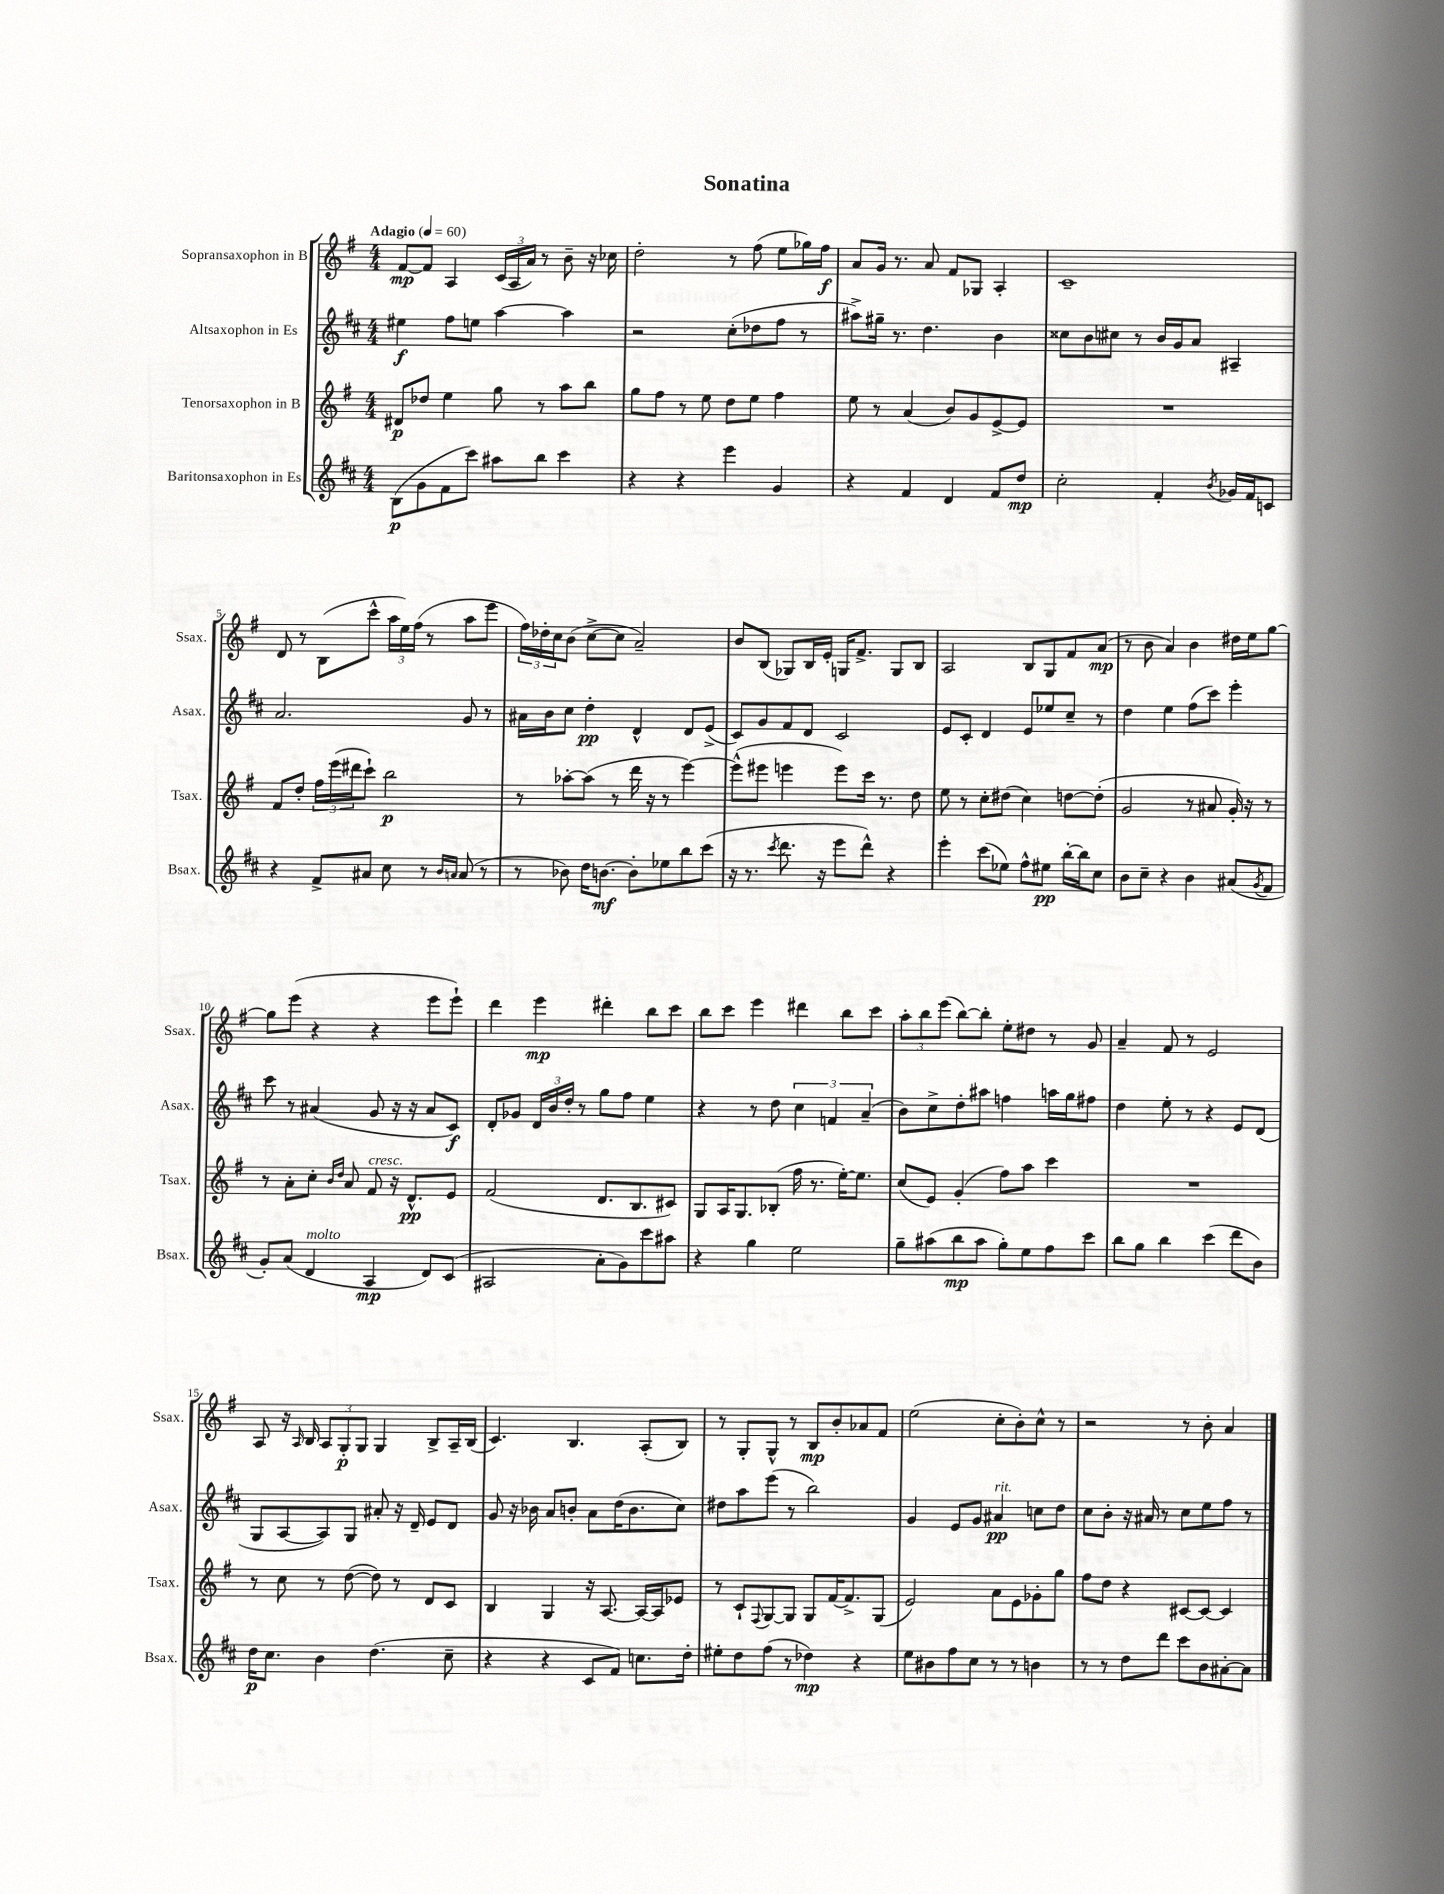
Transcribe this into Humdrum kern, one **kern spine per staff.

**kern	**dynam	**kern	**dynam	**kern	**dynam	**kern	**dynam
*part4	*part4	*part3	*part3	*part2	*part2	*part1	*part1
*staff4	*staff4	*staff3	*staff3	*staff2	*staff2	*staff1	*staff1
*I"Baritonsaxophon in Es	*	*I"Tenorsaxophon in B	*	*I"Altsaxophon in Es	*	*I"Sopransaxophon in B	*
*I'Bsax.	*	*I'Tsax.	*	*I'Asax.	*	*I'Ssax.	*
*clefG2	*	*clefG2	*	*clefG2	*	*clefG2	*
*k[f#c#]	*	*k[f#]	*	*k[f#c#]	*	*k[f#]	*
*M4/4	*	*M4/4	*	*M4/4	*	*M4/4	*
*MM60	*	*MM60	*	*MM60	*	*MM60	*
=1	=1	=1	=1	=1	=1	=1	=1
!	!	!	!	!	!	!LO:TX:a:B:t=Adagio	!
(8B\L	p	8d#X/L	p	4ee#X\	f	[8f#/L	mp
8g\	.	8dd-X/J	.	.	.	8f#/J]	.
8f#\	.	4ee\	.	8ff#\L	.	4A/	.
8ccc#\J)	.	.	.	8een\J	.	.	.
8aa#X\L	.	8gg\	.	[4aa\	.	(24c/LL	.
.	.	.	.	.	.	24A/	.
.	.	.	.	.	.	24a/JJ)	.
8bb\J	.	8r	.	.	.	8r	.
4ccc#\	.	8aa\L	.	4aa\]	.	8b~\	.
.	.	8bb\J	.	.	.	16r	.
.	.	.	.	.	.	16cc-X\	.
=2	=2	=2	=2	=2	=2	=2	=2
4r	.	8gg\L	.	2r	.	2dd'\	.
.	.	8ff#\J	.	.	.	.	.
4r	.	8r	.	.	.	.	.
.	.	8ee\	.	.	.	.	.
4eee\	.	8dd\L	.	(8cc#'\L	.	8r	.
.	.	8ee\J	.	8dd-X\	.	(8ff#\	.
4g/	.	4ff#\	.	8ff#\J	.	8ee\L	.
.	.	.	.	8r	.	16gg-X\L)	.
.	.	.	.	.	.	16ff#\JJ	f
=3	=3	=3	=3	=3	=3	=3	=3
4r	.	8ee\	.	8aa#X^\L)	.	8a/L	.
.	.	8r	.	16gg#X~\Jk	.	16g/Jk	.
.	.	.	.	8.r	.	8.r	.
4f#/	.	(4a/	.	.	.	.	.
.	.	.	.	4.dd\	.	8a/	.
4d/	.	8b/L)	.	.	.	8f#/L	.
.	.	8g/	.	.	.	8G-X/J	.
8f#/L	.	[8e^/	.	4b\	.	4A'/	.
8dd/J	mp	8e/J]	.	.	.	.	.
=4	=4	=4	=4	=4	=4	=4	=4
2cc#'\	.	1r	.	8cc##X\L	.	1c~	.
.	.	.	.	8b\	.	.	.
.	.	.	.	8cc#X\J	.	.	.
.	.	.	.	8r	.	.	.
4f#'/	.	.	.	16b/LL	.	.	.
.	.	.	.	16g/J	.	.	.
.	.	.	.	8a/J	.	.	.
8qb/	.	.	.	.	.	.	.
16g-X/LL	.	.	.	4A#X~/	.	.	.
16f#/J	.	.	.	.	.	.	.
8cn/J	.	.	.	.	.	.	.
!!LO:LB:g=z
=5	=5	=5	=5	=5	=5	=5	=5
4r	.	8f#/L	.	2.a/	.	8d/	.
.	.	8dd'/J	.	.	.	8r	.
8f#^/L	.	24ff#\LL	.	.	.	(8B\L	.
.	.	(24eee\	.	.	.	.	.
.	.	24ddd#X\J	.	.	.	.	.
8a#X/J	.	8ccc`\J)	.	.	.	8ccc^^\J	.
8cc#\	.	2bb\	p	.	.	24aa\LL	.
.	.	.	.	.	.	24ee\)	.
.	.	.	.	.	.	(24ff#\JJ	.
8r	.	.	.	.	.	8r	.
16qqb/LL	.	.	.	.	.	.	.
16qqan/JJ	.	.	.	.	.	.	.
(8a/	.	.	.	8g/	.	8aa\L	.
8r	.	.	.	8r	.	8eee\J	.
=6	=6	=6	=6	=6	=6	=6	=6
8r	.	8r	.	16a#X\LL	.	24ff#\LL)	.
.	.	.	.	.	.	24dd-X'\	.
.	.	.	.	16b\J	.	.	.
.	.	.	.	.	.	24cc\J	.
8b-X\)	.	[8aa-X'\L	.	8cc#\J	.	(8b\J	.
16dd\KL	.	(8aa-\J]	.	4dd'\	pp	[8cc^\L	.
[8.bn\J	mf	.	.	.	.	.	.
.	.	8r	.	.	.	8cc\J]	.
8b'\L]	.	16ddd\	.	4d^^/	.	2a~/)	.
.	.	16r	.	.	.	.	.
8ee-X\	.	8r	.	.	.	.	.
8bb\	.	[4eee\)	.	8d/L	.	.	.
(8ccc#\J	.	.	.	(8e^/J	.	.	.
=7	=7	=7	=7	=7	=7	=7	=7
16r	.	(8eee^^\L]	.	8c#/L)	.	8b/L	.
8.r	.	.	.	.	.	.	.
.	.	8eee#X\J	.	8g/	.	(8B/J	.
8qccc#/	.	.	.	.	.	.	.
8.ddd\	.	4eeen\	.	8f#/	.	8G-X/L)	.
.	.	.	.	8d/J	.	16B/L	.
16r	.	.	.	.	.	16e'/JJ	.
8eee\L	.	8eee\L)	.	2c#/	.	16Gn/KL	.
.	.	.	.	.	.	8.f#^/J	.
8ddd^^\J)	.	16ccc\Jk	.	.	.	.	.
.	.	8.r	.	.	.	.	.
4r	.	.	.	.	.	8G/L	.
.	.	8dd\	.	.	.	8B/J	.
=8	=8	=8	=8	=8	=8	=8	=8
4eee'\	.	8ee\	.	8e/L	.	2A/	.
.	.	8r	.	8c#'/J	.	.	.
(8ccc#\L	.	8cc'\L	.	4d/	.	.	.
8ee-X\J)	.	(8dd#X\J	.	.	.	.	.
8ff#^^\L	.	4cc\)	.	8e/L	.	8B/L	.
8ee#X\J	pp	.	.	8ee-X/	.	8G/	.
[16bb'\LL	.	[8ddn\L	.	8cc#~/J	.	8f#/	.
16bb\J]	.	.	.	.	.	.	.
8cc#\J	.	(8dd'\J]	.	8r	.	(8a/J	mp
=9	=9	=9	=9	=9	=9	=9	=9
8b\L	.	2g/	.	4dd\	.	8r	.
8cc#~\J	.	.	.	.	.	8b\	.
4r	.	.	.	4ee\	.	4a/)	.
4b\	.	8r	.	(8ff#\L	.	4b\	.
.	.	8a#X/	.	8ccc#\J)	.	.	.
(8a#X/L	.	16g'/)	.	4eee'\	.	16dd#X\LL	.
.	.	16r	.	.	.	16ee\J	.
8qg/	.	.	.	.	.	.	.
8f#/J	.	8r	.	.	.	[8gg\J	.
!!LO:LB:g=z
=10	=10	=10	=10	=10	=10	=10	=10
8g'/L)	.	8r	.	8ccc#\	.	8gg\L]	.
(8a/J	.	8a'\L	.	8r	.	(8eee\J	.
!LO:TX:a:i:t=molto	!	!	!	!	!	!	!
4d/	.	8cc'\J	.	(4a#X/	.	4r	.
.	.	16qqb/LL	.	.	.	.	.
.	.	16qqdd/JJ	.	.	.	.	.
.	.	8a/	.	.	.	.	.
!	!	!LO:TX:a:i:t=cresc.	!	!	!	!	!
4A/	mp	8f#/	.	8g/	.	4r	.
.	.	16r	.	16r	.	.	.
.	.	8.d^^/L	pp	16r	.	.	.
8d/L)	.	.	.	8a#/L	.	8eee\L	.
(8c#/J	.	8e/J	.	8c#/J)	f	8eee`\J)	.
=11	=11	=11	=11	=11	=11	=11	=11
2A#X/	.	(2f#/	.	8d'/L	.	4ddd\	.
.	.	.	.	8g-X/J	.	.	.
.	.	.	.	24d/LL	.	4eee\	mp
.	.	.	.	24b/	.	.	.
.	.	.	.	24dd'/JJ	.	.	.
.	.	.	.	8r	.	.	.
8a'\L	.	8.d/L	.	8gg\L	.	4ddd#X'\	.
8g\)	.	.	.	8ff#\J	.	.	.
.	.	8.B/	.	.	.	.	.
8ccc#\	.	.	.	4ee\	.	8bb\L	.
8aa#X\J	.	8c#X/J)	.	.	.	8ccc\J	.
=12	=12	=12	=12	=12	=12	=12	=12
4r	.	8G/L	.	4r	.	8bb\L	.
.	.	16A/K	.	.	.	8ccc\J	.
.	.	8.G/	.	.	.	.	.
4gg\	.	.	.	8r	.	4eee\	.
.	.	(8B-X'/J	.	8dd\	.	.	.
2ee\	.	16ff#\	.	6cc#\	.	4ddd#X\	.
.	.	8.r	.	.	.	.	.
.	.	.	.	6fn/	.	.	.
.	.	[16ee'\KL)	.	.	.	8bb\L	.
.	.	8.ee\J]	.	.	.	.	.
.	.	.	.	(6a~/	.	.	.
.	.	.	.	.	.	8ccc\J	.
=13	=13	=13	=13	=13	=13	=13	=13
8gg~\L	.	(8cc/L	.	8b\L)	.	12aa'\L	.
.	.	.	.	.	.	12bb\	.
(8aa#X\	.	8e/J)	.	8cc#^\	.	.	.
.	.	.	.	.	.	(12eee\J	.
8bb\	mp	(4g'/	.	8dd'\	.	[8bb\L)	.
8aa#\J	.	.	.	8aa#X\J	.	8bb'\J]	.
8gg'\L)	.	8ff#\L)	.	4ffn\	.	8ee'\L	.
8ee\	.	8aa\J	.	.	.	8dd#X\J	.
8ff#\	.	4ccc\	.	16aan\LL	.	8r	.
.	.	.	.	16gg\J	.	.	.
8ccc#\J	.	.	.	8ff#X\J	.	8g/	.
=14	=14	=14	=14	=14	=14	=14	=14
8bb\L	.	1r	.	4dd\	.	4a~/	.
8gg\J	.	.	.	.	.	.	.
4bb\	.	.	.	8ee'\	.	8f#/	.
.	.	.	.	8r	.	8r	.
(4ccc#\	.	.	.	4r	.	2e/	.
8ddd\L	.	.	.	8e/L	.	.	.
8b\J)	.	.	.	(8d/J	.	.	.
!!LO:LB:g=z
=15	=15	=15	=15	=15	=15	=15	=15
16dd\KL	p	8r	.	8G/L	.	8A/	.
8.cc#\J	.	.	.	.	.	.	.
.	.	8cc\	.	[8A/	.	16r	.
.	.	.	.	.	.	16qqA/	.
.	.	.	.	.	.	16B/	.
4b\	.	8r	.	8A/])	.	12A/L	.
.	.	.	.	.	.	12G'/	p
.	.	([8dd\	.	8G/J	.	.	.
.	.	.	.	.	.	12G/J	.
(4.dd\	.	8dd\])	.	8a#X'/	.	4G/	.
.	.	8r	.	16r	.	.	.
.	.	.	.	16d~/	.	.	.
.	.	8d/L	.	8e/L	.	8B^/L	.
8cc#~\	.	8c/J	.	8d/J	.	16A~/L	.
.	.	.	.	.	.	(16B/JJ	.
=16	=16	=16	=16	=16	=16	=16	=16
4r	.	4B/	.	8g/	.	4.c/)	.
.	.	.	.	16r	.	.	.
.	.	.	.	16b-X\	.	.	.
4r	.	4G/	.	8a/L	.	.	.
.	.	.	.	8bn'/J	.	4.B/	.
8c#/L	.	16r	.	8a\L	.	.	.
.	.	[8.A/	.	.	.	.	.
8f#/J)	.	.	.	(16dd\K	.	.	.
.	.	.	.	8.b\	.	.	.
8.ccn\L	.	16A/LL_	.	.	.	(8A'/L	.
.	.	16A/J]	.	.	.	.	.
.	.	8e-X/J	.	8cc#\J)	.	8B/J)	.
16dd'\Jk	.	.	.	.	.	.	.
=17	=17	=17	=17	=17	=17	=17	=17
8ee#X'\L	.	8r	.	8dd#X\L	.	8r	.
8dd\	.	8c`/L	.	8aa\	.	8G'/L	.
.	.	8qqF#/	.	.	.	.	.
(8ff#\J	.	[8G/	.	(8eee\J	.	8G^^/J	.
8r	.	8G/J]	.	8r	.	8r	.
4dd-X\)	mp	8G/L	.	2bb\)	.	8B/L	mp
.	.	[16f#/K	.	.	.	8b'/	.
.	.	8.f#^/]	.	.	.	.	.
4r	.	.	.	.	.	8a-X/	.
.	.	(8G/J	.	.	.	8f#/J	.
=18	=18	=18	=18	=18	=18	=18	=18
8ee\L	.	2e/)	.	4g/	.	(2ee\	.
8b#X\	.	.	.	.	.	.	.
8ff#\	.	.	.	8e/L	.	.	.
8cc#\J	.	.	.	8g/J	.	.	.
!	!	!	!	!LO:TX:a:i:t=rit.	!	!	!
8r	.	8a\L	.	4a#X/	pp	8cc'\L	.
8r	.	8e\	.	.	.	8b'\)	.
4bn\	.	8g-X'\	.	8ccn\L	.	8cc^^\J	.
.	.	8gg\J	.	8dd\J	.	8r	.
=19	=19	=19	=19	=19	=19	=19	=19
8r	.	8ff#\L	.	8cc#\L	.	2r	.
8r	.	8dd\J	.	8b'\J	.	.	.
8dd\L	.	4r	.	16r	.	.	.
.	.	.	.	16a#X/	.	.	.
8ddd\J	.	.	.	8r	.	.	.
8ccc#\L	.	[8c#X/L	.	8cc#\L	.	8r	.
8b\	.	8c#/J_	.	8ee\	.	8b'\	.
[8a#X'\	.	4c#/]	.	8ff#\J	.	4a/	.
8a#\J]	.	.	.	8r	.	.	.
==	==	==	==	==	==	==	==
*-	*-	*-	*-	*-	*-	*-	*-
